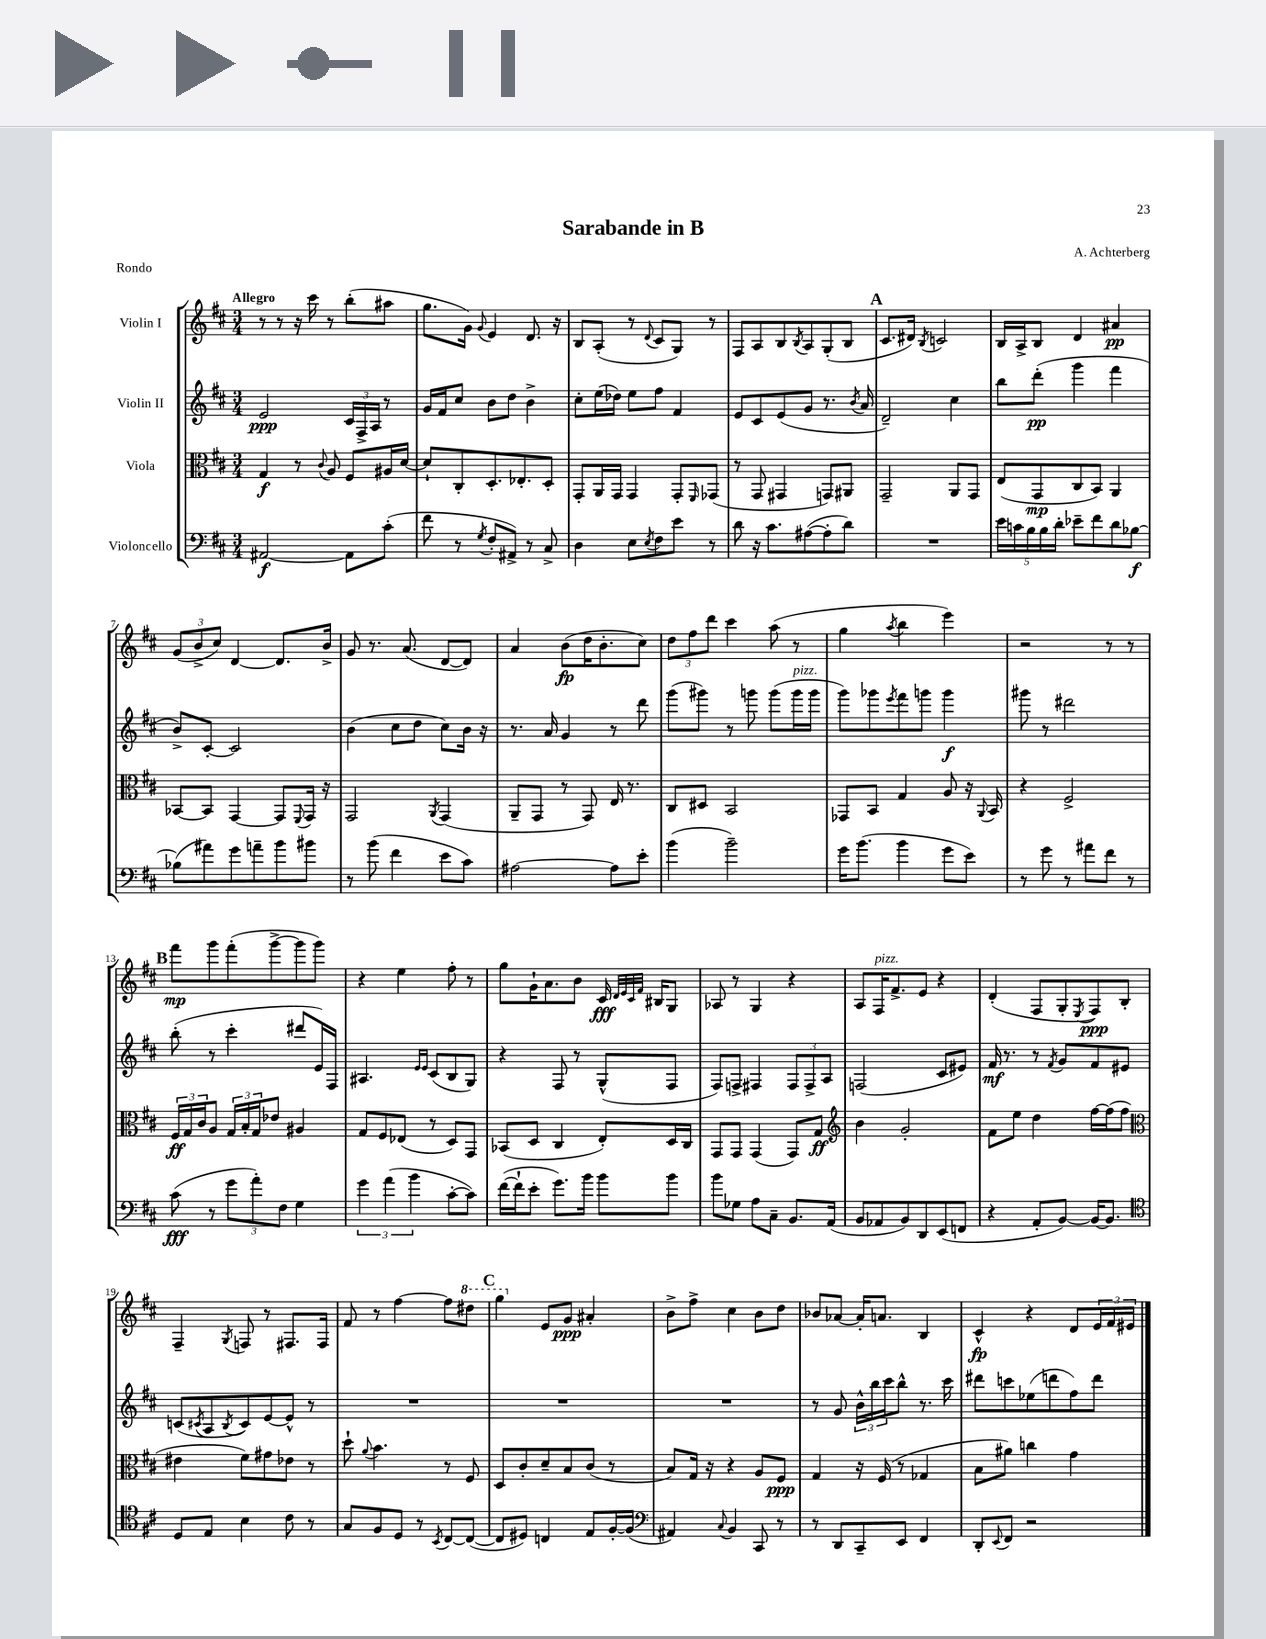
\header { title = "Sarabande in B" composer = "A. Achterberg" piece = "Rondo" }
<<
\new StaffGroup <<
\new Staff = "s0" \with { instrumentName = "Violin I" } {
    \clef treble \key d \major \numericTimeSignature \time 3/4 \tempo "Allegro"
    r8 r8 r16 cis'''16 r8 b''8-.( ais''8 |
    g''8. g'16) \appoggiatura { g'8 } e'4 d'8. r16 |
    b8 a8-.( r8 \appoggiatura { d'8 } cis'8 g8) r8 |
    fis8 a8 b8 \acciaccatura { b8 } a8 g8-.( b8 |
    \mark \markup { \bold "A" } cis'8. dis'16) \acciaccatura { b8 } c'2 |
    b16 a16-> b8 d'4 ais'4\pp |
    \tuplet 3/2 { g'8( b'8-> cis''8) } d'4~ d'8. b'16-> |
    g'8 r8. a'8.( d'8~ d'8) |
    a'4 b'8\fp( d''16 b'8.-. cis''8) |
    \tuplet 3/2 { d''8 fis''8 d'''8 } cis'''4 a''8( r8 |
    g''4 \acciaccatura { a''8 } b''4 e'''4) |
    r2 r8 r8 |
    \mark \markup { \bold "B" } fis'''8\mp g'''8 fis'''8-.( g'''8~-> g'''8 g'''8) |
    r4 e''4 fis''8-. r8 |
    g''8 g'16-! a'8. b'8 cis'16\fff \grace { d'32 e'32 cis'32 fis'32 } bis16 g8 |
    aes8 r8 g4 r4 |
    a8 fis16^\markup { \italic "pizz." } fis'8.-> e'8 r4 |
    d'4-.( fis8 g8-. \acciaccatura { e8 } fis8\ppp) b8-. |
    fis4-- \acciaccatura { g8 } f8 r8 fis8. fis16 |
    fis'8 r8 fis''4~ fis''8 \ottava #1 dis'''8 |
    \mark \markup { \bold "C" } g'''4 \ottava #0 e'8 g'8\ppp ais'4-. |
    b'8-> fis''8-> cis''4 b'8 d''8 |
    bes'8 aes'8~ aes'16-. a'8. b4 |
    cis'4-^\fp r4 d'8 \tuplet 3/2 { e'16 fis'16 eis'16 } \bar "|." |
}
\new Staff = "s1" \with { instrumentName = "Violin II" } {
    \clef treble \key d \major \numericTimeSignature \time 3/4
    e'2\ppp \tuplet 3/2 { cis'16 fis16-> a16 } r8 |
    g'16 fis'16 cis''8 b'8 d''8 b'4-> |
    cis''8-. e''16( des''16) e''8 fis''8 fis'4 |
    e'8 cis'8 e'8( g'8 r8. \acciaccatura { b'8 } a'16 |
    \mark \markup { \bold "A" } d'2--) cis''4 |
    b''8 d'''8-.\pp( g'''4 fis'''4 |
    b'8->) cis'8~-. cis'2 |
    b'4( cis''8 d''8 cis''8) b'16 r16 |
    r8. a'16 g'4 r8 d'''8 |
    g'''8( gis'''8) r8 g'''8 g'''8( g'''16^\markup { \italic "pizz." } g'''16 |
    g'''8) ges'''8 \acciaccatura { e'''8 } fis'''8 g'''8 g'''4\f |
    gis'''8 r8 dis'''2 |
    \mark \markup { \bold "B" } b''8-.( r8 cis'''4-. dis'''8 e'16) fis16 |
    ais4. \grace { e'16 e'16 } cis'8( b8 g8) |
    r4 fis8 r8 g8-^( fis8 |
    fis8) f8-> fis4 \tuplet 3/2 { fis8 fis8-> a8 } |
    f2( cis'8 eis'8) |
    fis'16\mf r8. r8 \acciaccatura { fis'8 } g'8 fis'8 eis'8 |
    c'8( \acciaccatura { cis'8 } a8 \acciaccatura { b8 } cis'8) e'8~ e'8-^ r8 |
    R2. |
    \mark \markup { \bold "C" } R2. |
    R2. |
    r8 g'8 \tuplet 3/2 { b'16-^ b''16 cis'''16 } b''8-^ r8. cis'''16 |
    dis'''8 c'''8 ees''8( d'''8 fis''8) d'''8 \bar "|." |
}
\new Staff = "s2" \with { instrumentName = "Viola" } {
    \clef alto \key d \major \numericTimeSignature \time 3/4
    g4\f r8 \appoggiatura { cis'8 } a8 fis8 ais16 d'16~ |
    d'8-! cis8-. d8.-. ees8.-. d8-. |
    g,8-. a,16 g,16 g,4 g,8-. \grace { fis,16 } ges,8( |
    r8 g,8 gis,4 g,8) ais,8 |
    \mark \markup { \bold "A" } g,2-- a,8 g,8 |
    e8( g,8\mp cis8 b,8) a,4 |
    bes,8~ bes,8 g,4~ g,8 \appoggiatura { fis,8 } g,16 r16 |
    g,2 \acciaccatura { a,8 } g,4( |
    a,8-- g,8 r8 g,8) e16 r8. |
    cis8 dis8 b,2 |
    ges,8 b,8 g4 a8 r16 \appoggiatura { a,8 } b,16 |
    r4 fis2-> |
    \mark \markup { \bold "B" } \tuplet 3/2 { fis16\ff g16 cis'16 } a8 \tuplet 3/2 { g16 b16-. g16 } ees'8 ais4 |
    g8 fis8 ees8( r8 d8) g,8 |
    bes,8( d8 cis4 e8-.) d16 cis16 |
    g,8 g,8 g,4( g,8) g8\ff |
    \clef treble b'4 g'2-. |
    fis'8 e''8 d''4 fis''16~ fis''16( fis''8 |
    \clef alto eis'4 fis'8) gis'8 ees'8 r8 |
    d''8-! \appoggiatura { a'8 } b'4. r8 fis8 |
    \mark \markup { \bold "C" } d8 cis'8-. d'8-- b8 cis'8( r8 |
    b8) g16 r16 r4 a8 fis8\ppp |
    g4 r16 fis16( r8 ges4 |
    b8 ais'8) c''4 g'4 \bar "|." |
}
\new Staff = "s3" \with { instrumentName = "Violoncello" } {
    \clef bass \key d \major \numericTimeSignature \time 3/4
    ais,2~\f ais,8 cis'8-.( |
    fis'8 r8 \acciaccatura { g8 } fis8-. ais,8->) r8 cis8-> |
    d4 e8 \acciaccatura { e8 } fis8 e'8 r8 |
    d'8 r16 cis'8. ais8~( ais8-. d'8) |
    \mark \markup { \bold "A" } R2. |
    \tuplet 5/4 { e'16 c'16 b16 b16 d'16-. } ees'8-- fis'8 d'8 bes8~\f |
    bes8( ais'8) g'8 a'8-- b'8 bis'8 |
    r8 b'8( fis'4 e'8 cis'8) |
    ais2~ ais8 e'8-. |
    b'4( b'2--) |
    g'16 b'8.( b'4 g'8 e'8) |
    r8 g'8 r8 ais'8 fis'8 r8 |
    \mark \markup { \bold "B" } cis'8\fff( r8 \tuplet 3/2 { g'8 a'8-.) fis8 } g4 |
    \tuplet 3/2 { g'4 a'4( b'4 } cis'8~-. cis'8) |
    fis'16~( fis'16-! e'8-. g'8.) b'16 b'8 b'8 |
    b'8 ges8 a8 cis8-- b,8. a,16( |
    b,8 aes,8 b,8) d,8 e,8( f,8 |
    r4 a,8-. b,8~) b,16~ b,8. |
    \clef tenor d8 e8 b4 cis'8 r8 |
    g8 fis8 d8 r8 \acciaccatura { b,8 } cis8~ cis8~( |
    \mark \markup { \bold "C" } cis8 dis8) c4 e8 fis16~-. fis16( |
    \clef bass ais,4) \appoggiatura { cis8 } b,4 cis,8 r8 |
    r8 d,8 cis,8-- e,8 fis,4 |
    d,8-. \appoggiatura { e,8 } fis,8 r2 \bar "|." |
}
>>
>>
